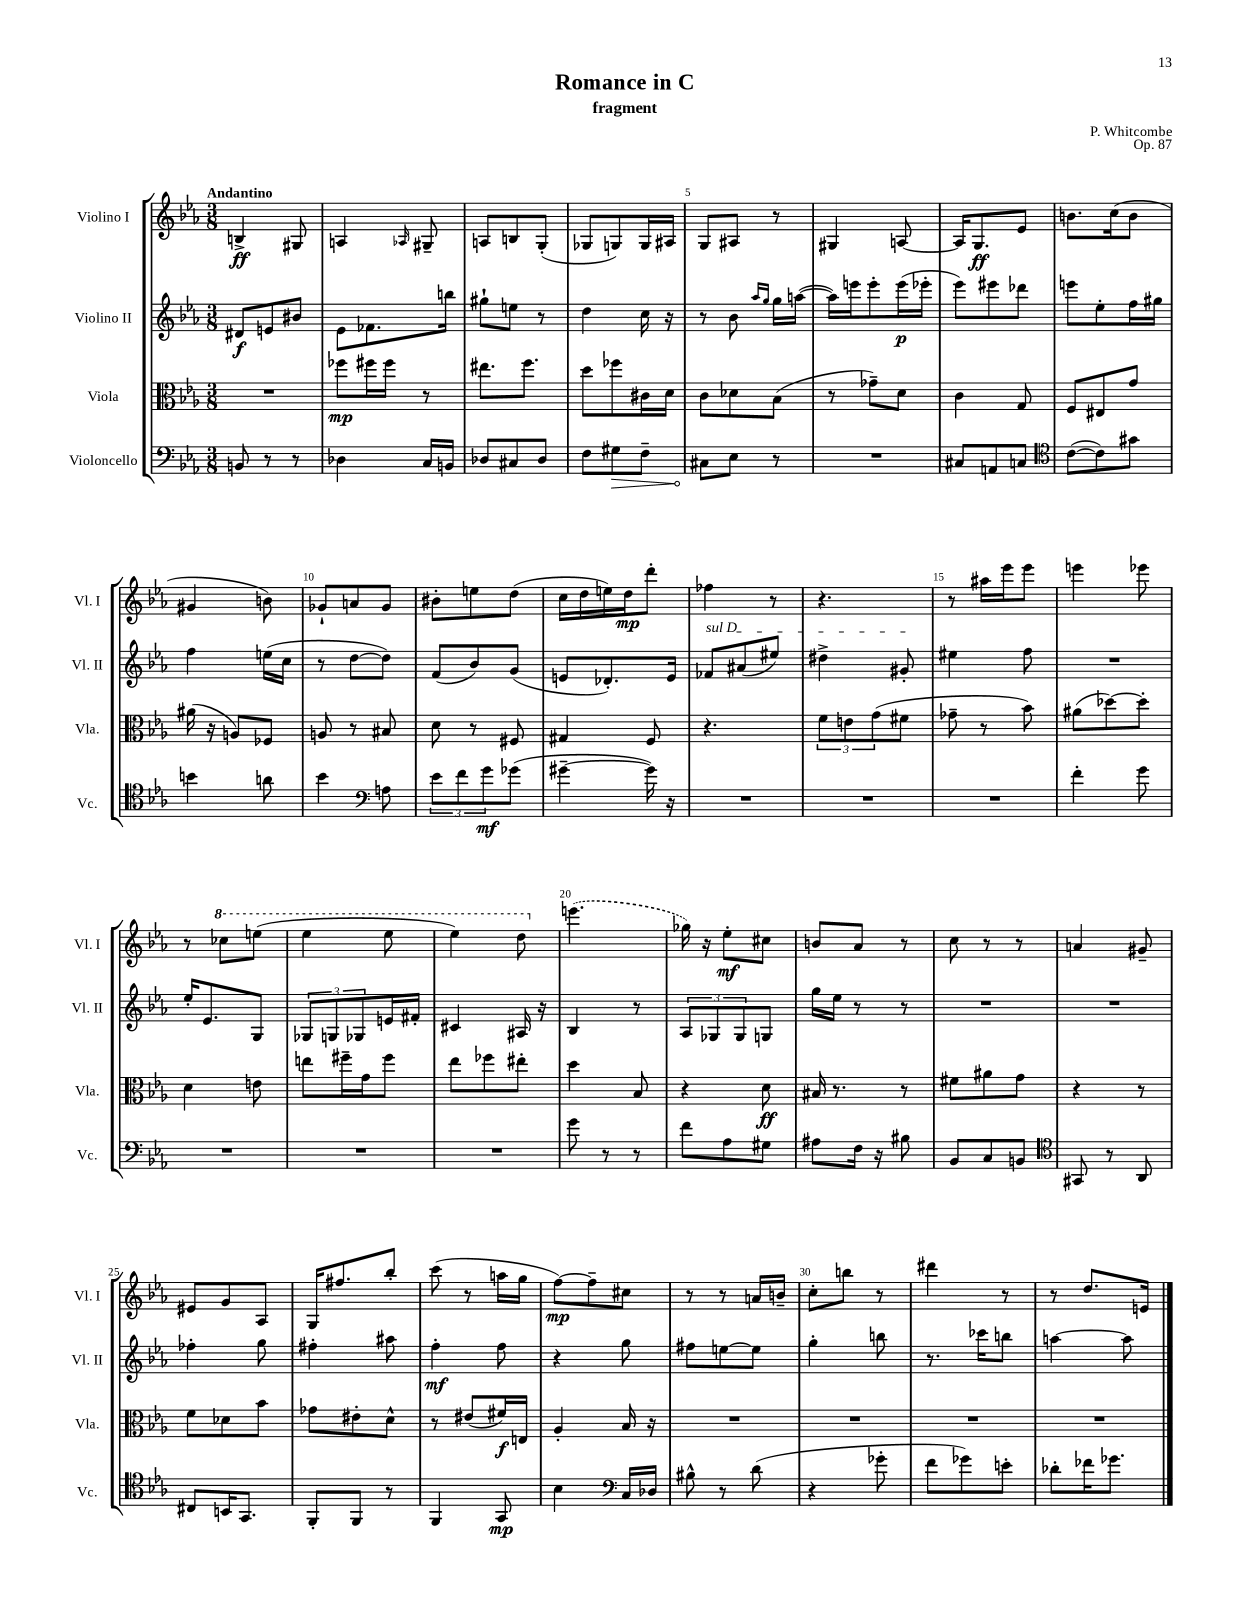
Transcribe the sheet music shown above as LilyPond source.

\header { title = "Romance in C" composer = "P. Whitcombe" subtitle = "fragment" opus = "Op. 87" }
<<
\new StaffGroup <<
\new Staff = "s0" \with { instrumentName = "Violino I" shortInstrumentName = "Vl. I" } {
    \clef treble \key ees \major \numericTimeSignature \time 3/8 \tempo "Andantino"
    b4->\ff gis8 |
    a4 \grace { aes16 } gis8-- |
    a8 b8 g8-.( |
    ges8 g8) g16 ais16 |
    g8 ais8 r8 |
    gis4 a8~ |
    a16 g8.\ff ees'8 |
    b'8. c''16( b'8 |
    gis'4 b'8) |
    ges'8-! a'8 ges'8 |
    bis'8-. e''8 d''8( |
    c''16 d''16 e''16) d''16\mp d'''8-. |
    fes''4 r8 |
    r4. |
    r8 ais''16 ees'''16 ees'''8 |
    e'''4 ees'''8 |
    r8 \ottava #1 ces'''8 e'''8( |
    ees'''4 ees'''8 |
    ees'''4) d'''8 \ottava #0 |
    \once \slurDashed e'''4.( |
    ges''16) r16 ees''8-.\mf cis''8 |
    b'8 aes'8 r8 |
    c''8 r8 r8 |
    a'4 gis'8-- |
    eis'8 g'8 aes8 |
    g16 fis''8. bes''8-. |
    c'''8( r8 a''16 g''16 |
    f''8~\mp) f''8-- cis''8 |
    r8 r8 a'16 b'16-- |
    c''8-. b''8 r8 |
    dis'''4 r8 |
    r8 d''8. e'16 \bar "|." |
}
\new Staff = "s1" \with { instrumentName = "Violino II" shortInstrumentName = "Vl. II" } {
    \clef treble \key ees \major \numericTimeSignature \time 3/8
    dis'8\f e'8 bis'8 |
    ees'8 fes'8. b''16 |
    gis''8-! e''8 r8 |
    d''4 c''16 r16 |
    r8 bes'8 \grace { aes''16 g''16 } g''16 a''16~( |
    a''16) e'''16 e'''8-. e'''16\p( ees'''16-. |
    ees'''8) eis'''8 des'''8 |
    e'''8 ees''8-. f''16 gis''16 |
    f''4 e''16( c''16 |
    r8 d''8~ d''8) |
    f'8( bes'8) g'8( |
    e'8 des'8.-.) e'16 |
    \once \override TextSpanner.bound-details.left.text = \markup { \italic "sul D" } fes'8\startTextSpan ais'8( eis''8) |
    dis''4-> gis'8-.\stopTextSpan |
    eis''4 f''8 |
    R4. |
    ees''16-. ees'8. g8 |
    \tuplet 3/2 { ges8 g8 ges8 } e'16 fis'16-. |
    cis'4 ais16 r16 |
    bes4 r8 |
    \tuplet 3/2 { aes8 ges8 ges8 } g8 |
    g''16 ees''16 r8 r8 |
    R4. |
    R4. |
    fes''4-. g''8 |
    fis''4-. ais''8 |
    f''4-.\mf f''8 |
    r4 g''8 |
    fis''8 e''8~ e''8 |
    g''4-. b''8 |
    r8. ces'''16 b''8 |
    a''4~ a''8 \bar "|." |
}
\new Staff = "s2" \with { instrumentName = "Viola" shortInstrumentName = "Vla." } {
    \clef alto \key ees \major \numericTimeSignature \time 3/8
    R4. |
    fes''8\mp fis''16 fis''16 r8 |
    eis''8. f''8. |
    d''8 fes''8 cis'16 d'16 |
    c'8 des'8 bes8( |
    r8 ges'8--) d'8 |
    c'4 g8 |
    f8 eis8 g'8 |
    ais'16( r16 a8) fes8 |
    a8 r8 bis8 |
    d'8 r8 fis8 |
    gis4 f8 |
    r4. |
    \tuplet 3/2 { f'8 e'8 g'8( } fis'8 |
    ges'8-- r8 bes'8) |
    ais'8( des''8~) des''8-. |
    d'4 e'8 |
    e''8 fis''16-- g'16 fis''8 |
    ees''8 fes''8 eis''8-. |
    d''4 bes8 |
    r4 d'8\ff |
    bis16 r8. r8 |
    fis'8 ais'8 g'8 |
    r4 r8 |
    f'8 des'8 bes'8 |
    ges'8 eis'8-. d'8-^ |
    r8 eis'8( fis'16\f) e16 |
    aes4-. bes16 r16 |
    R4. |
    R4. |
    R4. |
    R4. \bar "|." |
}
\new Staff = "s3" \with { instrumentName = "Violoncello" shortInstrumentName = "Vc." } {
    \clef bass \key ees \major \numericTimeSignature \time 3/8
    b,8 r8 r8 |
    des4 c16 b,16 |
    des8 cis8 des8 |
    f8 \once \override Hairpin.circled-tip = ##t gis8\> f8-- |
    cis8\! ees8 r8 |
    R4. |
    cis8 a,8 c8 |
    \clef tenor c'8~( c'8) gis'8 |
    b'4 a'8 |
    bes'4 \clef bass a8 |
    \tuplet 3/2 { ees'8 f'8 g'8\mf } ges'8( |
    gis'4~-- gis'16) r16 |
    R4. |
    R4. |
    R4. |
    f'4-. g'8 |
    R4. |
    R4. |
    R4. |
    g'8 r8 r8 |
    f'8 aes8 gis8 |
    ais8 f16 r16 bis8 |
    bes,8 c8 b,8 |
    \clef tenor gis,8 r8 aes,8 |
    cis8 b,16 g,8. |
    f,8-. f,8 r8 |
    f,4 g,8\mp |
    bes4 \clef bass c16 des16 |
    bis8-^ r8 d'8( |
    r4 ges'8-. |
    f'8 ges'8) e'8-. |
    des'8-. fes'16 ges'8. \bar "|." |
}
>>
>>
\layout { \context { \Score \override BarNumber.break-visibility = ##(#f #t #t) barNumberVisibility = #(every-nth-bar-number-visible 5) } }
